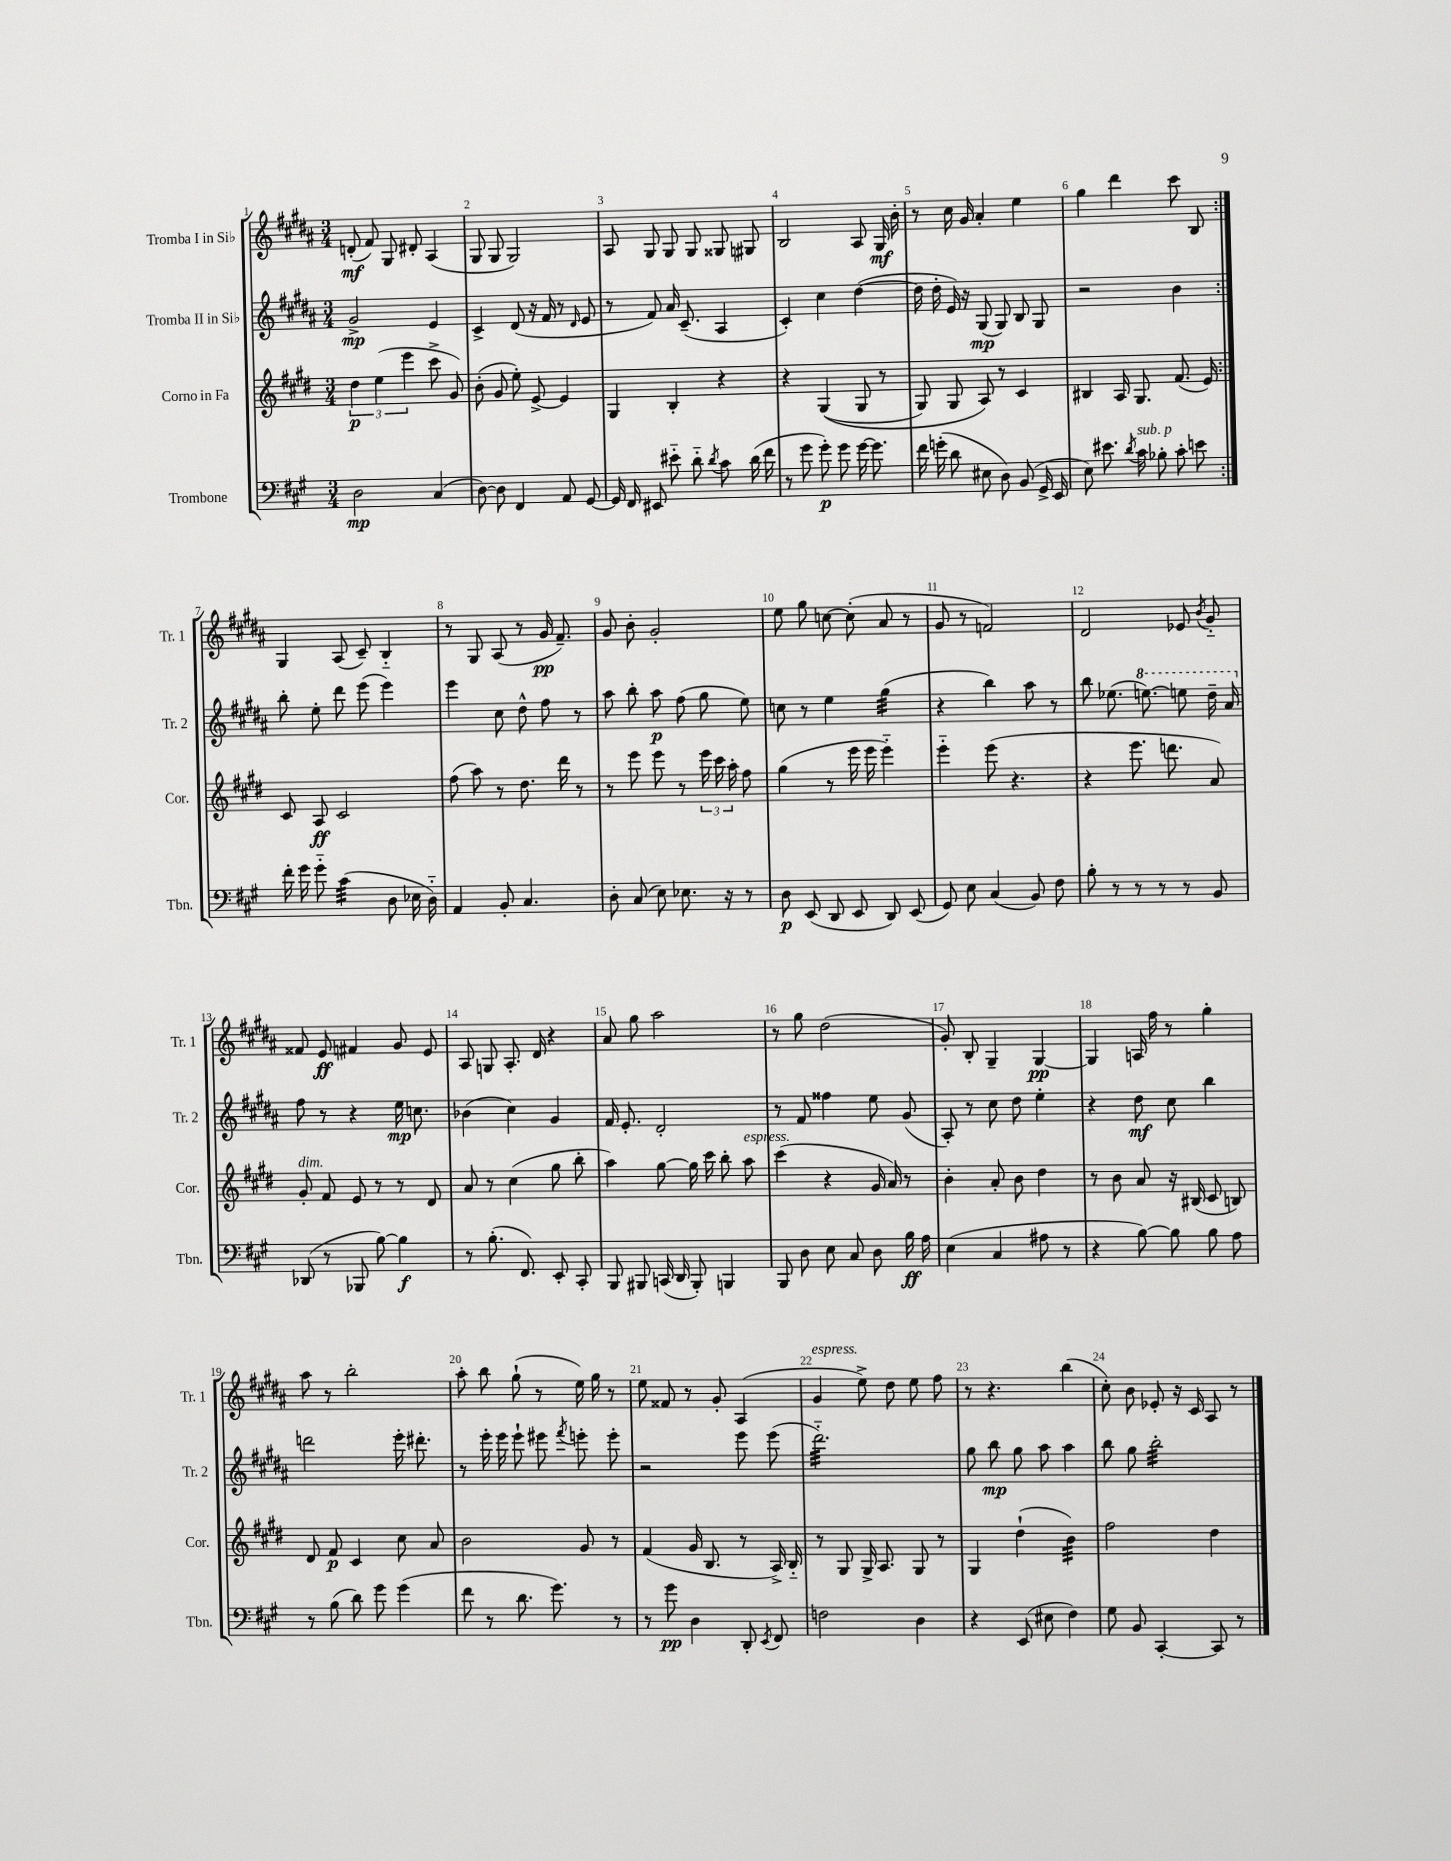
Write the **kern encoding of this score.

**kern	**kern	**kern	**kern
*staff4	*staff3	*staff2	*staff1
*clefF4	*clefG2	*clefG2	*clefG2
*k[f#c#g#]	*k[f#c#g#d#]	*k[f#c#g#d#a#]	*k[f#c#g#d#a#]
*M3/4	*M3/4	*M3/4	*M3/4
2D	6dd#	2g#^	(8d'
.	.	.	8f#)
.	(6ee	.	.
.	.	.	8G#
.	6eee	.	.
.	.	.	8d#'
(4C#	8ccc#^	4e	(4A#
.	8g#)	.	.
=	=	=	=
[8D)	(8b'	4c#^	8G#
8D]	8g#	.	8G#
4FF#	8ee')	(8d#	2G#)
.	[8e^	16r	.
.	.	16f#	.
8AA	4e]	8r	.
.	.	16qqd#	.
[8GG#	.	8e	.
=	=	=	=
16GG#]	4G#	8r	8A#
16FF#	.	.	.
8EE#	.	8f#)	8G#
8e#'~	4B'	16a#	8G#
.	.	(8.c#~	.
8d'~	.	.	8G#
8qd	.	.	.
8c#	4r	4A#	8G##
(16d	.	.	8G#
16f#	.	.	.
=	=	=	=
8r	4r	4c#')	2B
8g#	.	.	.
8g#')	&((4G#	4cc#	.
8g#	.	.	.
[16g#	8G#	([4dd#	8A#
8.g#]	.	.	.
.	8r	.	16G#
.	.	.	16b'
=	=	=	=
16f#	8G#)	16dd#]	8r
(16g'	.	16dd#'	.
8d	8G#	16e)	16cc#
.	.	16r	16g#
8E#	8A&)	(8G#	4a#'
8D)	8r	8G#)	.
(8BB	4c#	8B	4ee
16GG#^	.	8G#	.
16EE	.	.	.
=	=	=	=
8E)	4B#	2r	4gg#
8.e#	.	.	.
.	16A	.	4ddd#
8qd	.	.	.
16c#	8.G#	.	.
8B-'	.	.	.
8c#'	(8.f#	4b	8ccc#
8e	.	.	8B
.	16e)	.	.
=:|!	=:|!	=:|!	=:|!
16f#'	8c#	8bb'	4G#
16g#	.	.	.
8g#'~	8A	8ee'	.
(4c#	2c#	8ddd#	(8A#
.	.	(8eee	8c#~)
8D	.	4eee)	4B'~
16E-	.	.	.
16D'~)	.	.	.
=	=	=	=
4AA	(8ff#	4eee	8r
.	8aa)	.	8G#
8BB'	8r	8cc#	(8A#
4.C#	8.dd#	8dd#^^	8r
.	.	8ff#	16g#
.	16ddd#	.	8.f#~)
.	8r	8r	.
=	=	=	=
8D'	8r	8aa#	8g#
(8C#	8eee	8bb'	8b'
8E)	8eee	8aa#	2g#'
8.E-	8r	(8ff#	.
.	24eee	8gg#	.
.	24ccc#	.	.
16r	.	.	.
.	24aa'	.	.
8r	8ff#	8ee)	.
=	=	=	=
8D	(4gg#	8cc	8ee
(8EE	.	8r	8gg#
8DD	8r	4ee	[8cc
8EE	16eee	.	(8cc']
.	16eee	.	.
8DD)	4eee'~)	(4gg#	8a#
(8EE	.	.	8r
=	=	=	=
8GG#)	4eee'~	4r	8g#
8E	.	.	8r
(4C#	(8eee	4bb)	2f)
.	4.r	.	.
8BB)	.	8aa#	.
8F#	.	8r	.
=	=	=	=
8B'	4r	8bb	2d#
8r	.	(8.ee-	.
8r	8.eee	.	.
.	.	[8.eee)	.
8r	.	.	.
.	8.ddd	.	.
8r	.	8eee]	8e-
.	.	.	8qb
8BB	8a)	16ddd#~	8g#'~
.	.	16aa#	.
=	=	=	=
(8DD-	8g#'	8ff#	8f##
8r	8f#	8r	8e
8BBB-	8e	4r	4f#
[8B)	8r	.	.
4B]	8r	16ee	8g#
.	.	8.cc	.
.	8d#	.	8e
=	=	=	=
8r	8a	(4b-	8A#
(8.B'	8r	.	8G
.	(4cc#	4cc#)	8.A#'
8.FF#)	.	.	.
.	.	.	16d#
8EE'	8gg#	4g#	4r
8CC#'	8bb'	.	.
=	=	=	=
8BBB	4aa)	16f#	8a#
.	.	8.e'	.
8BBB#	.	.	8gg#
(16CC	[8gg#	2d#'	2aa#
16DD	.	.	.
8BBB#')	16gg#]	.	.
.	16ccc#	.	.
4BBB	8bb'	.	.
.	8aa	.	.
=	=	=	=
8BBB	(4ccc#	8r	8r
8D	.	8f#	8gg#
8E	4r	4ff##	(2dd#
8C#	.	.	.
8D	16g#	8ee	.
.	16a)	.	.
16B	8r	(8g#	.
16A	.	.	.
=	=	=	=
(4E	4b'	8A#')	8g#')
.	.	8r	8B'
4C#	8a'	8cc#	4G#~
.	8b	8dd#	.
8A#	4dd#	4ee'	[4G#
8r	.	.	.
=	=	=	=
4r	8r	4r	4G#]
.	8b	.	.
[8B)	8a	8dd#	16A
.	.	.	16ff#
8B]	16r	8cc#	8r
.	(16B#	.	.
8B	8c#	4bb	4gg#'
8A	8B)	.	.
=	=	=	=
8r	8d#	2ddd	8aa#
(8B	8f#	.	8r
8d)	4c#	.	2bb'
8g#	.	.	.
(4g#	8cc#	16eee'	.
.	.	8.ddd#'	.
.	8a	.	.
=	=	=	=
8f#	2b	8r	8aa#'
8r	.	16eee'	8bb
.	.	16eee	.
8.d	.	8eee`	(8gg#`
.	.	8eee#	8r
8.g#)	.	.	.
.	.	8qfff#	.
.	8g#	8eee'	16ee)
.	.	.	16gg#
8r	8r	8eee'	8r
=	=	=	=
8r	(4f#	2r	8ee
8g#	.	.	8f##
4D	16g#	.	8r
.	8.B	.	.
.	.	.	8g#'
8DD'	8r	8eee	(4A#
8qEE	.	.	.
8FF#	16A^)	(8eee	.
.	16B'~	.	.
=	=	=	=
2F	8r	2.ddd#'~)	4g#
.	8G#	.	.
.	16G#^	.	8ee^)
.	8.A	.	.
.	.	.	8dd#
4D	8G#	.	8ee
.	8r	.	8ff#
=	=	=	=
4r	4G#	8gg#	8r
.	.	8bb	4.r
(8EE	(4dd#`	8gg#	.
8E#	.	8aa#	.
4F#)	4b)	4aa#	(4bb
=	=	=	=
8G#	2ff#	8bb	8cc#')
8BB	.	8gg#	8b
[4CC#'	.	2bb'	8e-'
.	.	.	16r
.	.	.	16c#
8CC#]	4dd#	.	8A#
8r	.	.	8r
==	==	==	==
*-	*-	*-	*-
